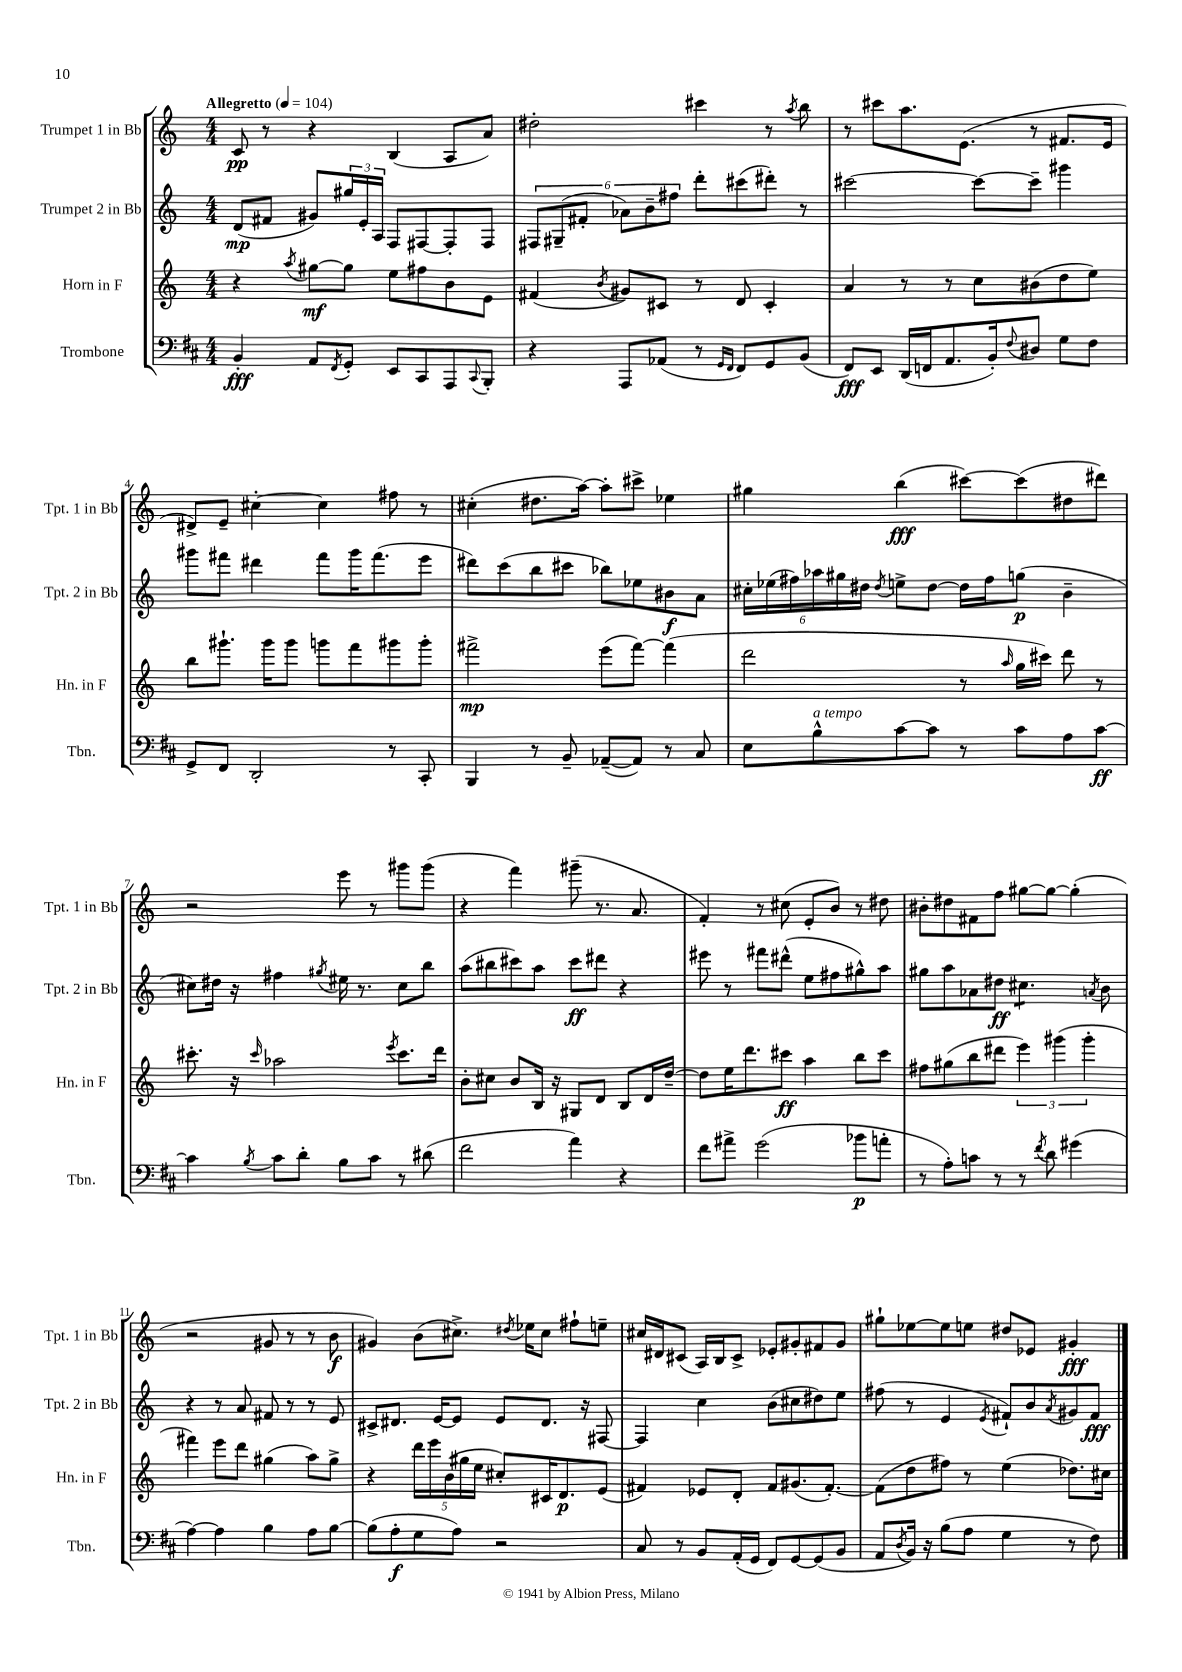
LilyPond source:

<<
\new StaffGroup <<
\new Staff = "s0" \with { instrumentName = "Trumpet 1 in Bb" shortInstrumentName = "Tpt. 1 in Bb" } {
    \clef treble \key c \major \numericTimeSignature \time 4/4 \tempo "Allegretto" 4 = 104
    c'8\pp r8 r4 b4( a8 a'8) |
    dis''2-. cis'''4 r8 \acciaccatura { a''8 } b''8 |
    r8 cis'''8 a''8. e'8.( r8 fis'8. e'16 |
    dis'8->) e'8-- cis''4~-. cis''4 fis''8 r8 |
    cis''4-.( dis''8. a''16~) a''8-. cis'''8-> ees''4 |
    gis''4 b''4\fff( cis'''8~) cis'''8( dis''8 dis'''8) |
    r2 e'''8 r8 gis'''8 gis'''8( |
    r4 f'''4) gis'''8--( r8. a'8. |
    f'4-.) r8 cis''8( e'8-. b'8) r8 dis''8 |
    bis'8-. dis''8 fis'8 f''8 gis''8~ gis''8~ gis''4-.( |
    r2 gis'8 r8 r8 b'8\f |
    gis'4) b'8( cis''8.->) \acciaccatura { dis''8 } ees''16 cis''8 fis''8-! e''8-- |
    cis''16 dis'16 cis'8( a16) b16 cis'8-> ees'8-. gis'8-. fis'8 gis'8 |
    gis''8-! ees''8~ ees''8 e''8 dis''8 ees'8 gis'4-.\fff \bar "|." |
}
\new Staff = "s1" \with { instrumentName = "Trumpet 2 in Bb" shortInstrumentName = "Tpt. 2 in Bb" } {
    \clef treble \key c \major \numericTimeSignature \time 4/4
    d'8\mp( fis'8 gis'8) \tuplet 3/2 { gis''16 e'16-. a16 } f8 fis8~ fis8-. fis8 |
    \tuplet 6/4 { fis8 gis8--( fis'8-. aes'8) b'8-- fis''8 } d'''8-. cis'''8( dis'''8-.) r8 |
    cis'''2~ cis'''8~ cis'''8-- gis'''4 |
    gis'''8 fis'''8 dis'''4 fis'''8 gis'''16 fis'''8.( e'''8 |
    dis'''8) c'''8( b''8 cis'''8 bes''8) ees''8 bis'8\f a'8 |
    \tuplet 6/4 { cis''16-. ees''16( fis''16) aes''16 gis''16 dis''16 } \acciaccatura { dis''8 } e''8-> dis''8~ dis''16 fis''16 g''8\p( b'4-- |
    cis''8) dis''16 r16 fis''4 \acciaccatura { gis''8 } eis''16 r8. cis''8 b''8 |
    a''8( bis''8 cis'''8) a''8 cis'''8\ff dis'''8 r4 |
    eis'''8 r8 fis'''8 dis'''8-^( e''8 fis''8 gis''8-^) a''8 |
    gis''8 a''8 aes'8 dis''8\ff cis''4.:8 \acciaccatura { a'8 } b'8 |
    r4 r8 a'8 fis'8 r8 r8 e'8 |
    cis'8-> dis'8. e'16~ e'8 e'8 dis'8. r16 fis8~ |
    fis4 c''4 b'8( cis''8 dis''8) e''8 |
    fis''8( r8 e'4 \acciaccatura { e'8 } fis'8-!) b'8 \acciaccatura { a'8 } gis'8 fis'8\fff \bar "|." |
}
\new Staff = "s2" \with { instrumentName = "Horn in F" shortInstrumentName = "Hn. in F" } {
    \clef treble \key c \major \numericTimeSignature \time 4/4
    r4 \acciaccatura { a''8 } gis''8~\mf gis''8 e''8 fis''8 b'8 e'8 |
    fis'4( \acciaccatura { b'8 } gis'8) cis'8 r8 d'8 cis'4-. |
    a'4 r8 r8 c''8 bis'8( d''8 e''8) |
    b''8 gis'''8.-! gis'''16 gis'''8 g'''8 f'''8 gis'''8 gis'''8-. |
    fis'''2->\mp e'''8( fis'''8~) fis'''4( |
    d'''2 r8 \grace { a''16 } g''16 cis'''16) d'''8 r8 |
    cis'''8.-. r16 \grace { cis'''16 } aes''2 \acciaccatura { e'''8 } cis'''8. d'''16 |
    b'8-. cis''8 b'8 b16 r16 gis8 d'8 b8 d'16 d''16~-- |
    d''8 e''16 d'''8. cis'''8\ff a''4 b''8 cis'''8 |
    fis''8 gis''8( b''8 dis'''8 \tuplet 3/2 { e'''4) gis'''4( gis'''4-. } |
    fis'''4) e'''8 d'''8 gis''4( a''8) gis''8-> |
    r4 \tuplet 5/4 { d'''16 e'''16 b'16( gis''16 e''16 } cis''8-.) cis'16 d'8.\p e'8( |
    fis'4) ees'8 d'8-. fis'8 gis'8.( fis'8.~-.) |
    fis'8( d''8 fis''8) r8 e''4( des''8.) cis''16 \bar "|." |
}
\new Staff = "s3" \with { instrumentName = "Trombone" shortInstrumentName = "Tbn." } {
    \clef bass \key d \major \numericTimeSignature \time 4/4
    b,4-.\fff a,8 \acciaccatura { fis,8 } g,8-. e,8 cis,8 a,,8 \appoggiatura { cis,8 } b,,8-. |
    r4 a,,8 aes,8( r8 \grace { g,16 fis,16 } fis,8) g,8 b,8( |
    fis,8\fff) e,8 d,16( f,16 a,8. b,16-.) \appoggiatura { fis8 } dis8 g8 fis8 |
    g,8-> fis,8 d,2-. r8 cis,8-. |
    b,,4 r8 b,8-- aes,8~--( aes,8) r8 cis8 |
    e8 b8-^^\markup { \italic "a tempo" } cis'8~ cis'8 r8 cis'8 a8 cis'8~\ff |
    cis'4 \acciaccatura { b8 } cis'8 d'8-. b8 cis'8 r8 dis'8( |
    fis'2 a'4) r4 |
    fis'8 ais'8-> g'2( bes'8\p a'8-. |
    r8 a8-.) c'8 r8 r8 \acciaccatura { fis'8 } d'8 gis'4( |
    a4~) a4 b4 a8 b8~ |
    b8( a8-.\f g8 a8) r2 |
    cis8 r8 b,8 a,16-.( g,16 fis,8) g,8~ g,8( b,8 |
    a,8 \acciaccatura { d8 } b,16) r16 b8( a8 g4 r8 fis8) \bar "|." |
}
>>
>>
